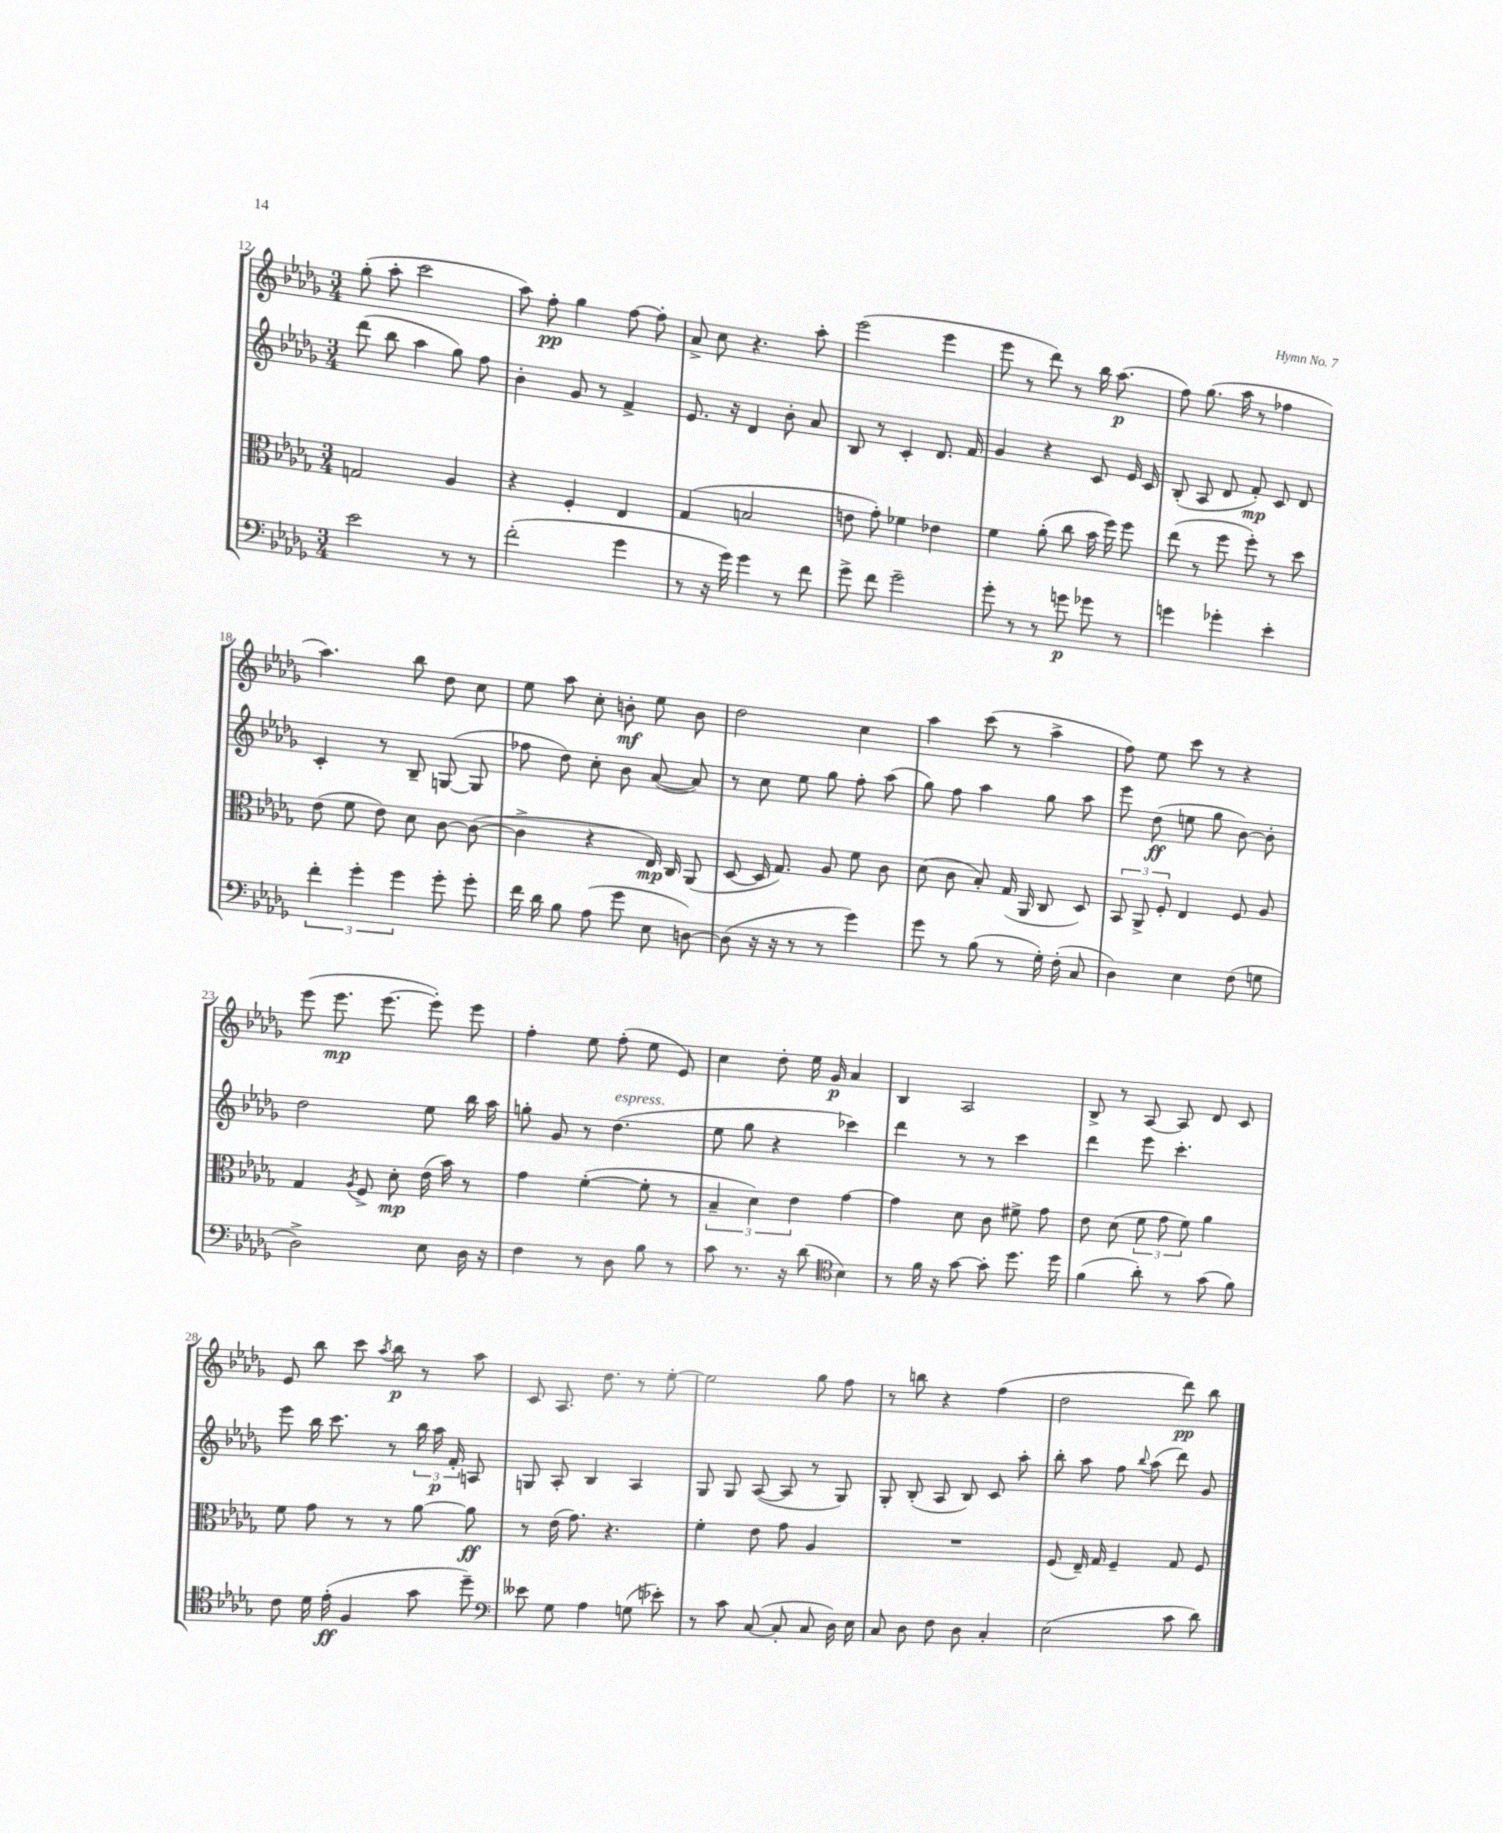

**kern	**kern	**kern	**kern
*staff4	*staff3	*staff2	*staff1
*clefF4	*clefC3	*clefG2	*clefG2
*k[b-e-a-d-g-]	*k[b-e-a-d-g-]	*k[b-e-a-d-g-]	*k[b-e-a-d-g-]
*M3/4	*M3/4	*M3/4	*M3/4
2e-\	2G/	(8ddd-\	(8gg-'\
.	.	8bb-\	8aa-'\
.	.	4aa-\	2ccc\
8r	4A-/	8gg-\)	.
8r	.	8ff\	.
=	=	=	=
(2f'\	4r	4b-'\	8aa-\)
.	.	.	8ff'\
.	4F'/	8g-/	4gg-\
.	.	8r	.
4g-\	4E-/	4f^/	[8ff\
.	.	.	8ff'\]
=	=	=	=
8r	(4G-/	8.e-/	8a-^/
16r	.	.	8cc\
16g-\)	.	16r	.
4g-\	2B/	4d-/	4.r
8r	.	8b-'\	.
8f\	.	8a-/	8aa-'\
=	=	=	=
8g-^\	8e\	8B-/	(2eee-\
8f\	8g-'\)	8r	.
2g-~\	4f-\	4c'/	.
.	4e-\	8.d-/	4eee-\
.	.	16f/	.
=	=	=	=
8g-'\	4f\	4g-/	8eee-\
8r	.	.	8r
8r	(8a-'\	4r	8ddd-\)
8g\	8cc\	.	8r
8g-\	16b-\	8c/	16bb-\
.	16ff\)	.	(8.aa-\
8r	8ff\	16e-/	.
.	.	16c/	.
=	=	=	=
4g\	(8ee-\	(8B-'/	8ff\)
.	8r	8A-/	(8.gg-\
4g-'\	8ff\	8d-/	.
.	.	.	16aa-\
.	8ff'\)	8f'/)	8r
4e-'\	8r	8c/	4ff-\
.	8dd-\	8d-/	.
=	=	=	=
6f'\	(8e-\	4c'/	4.aa-\)
.	8f\	.	.
6g-'\	.	.	.
.	8e-\)	8r	.
6g-\	.	.	.
.	8d-\	8B-~/	8bb-\
8g-'\	[8c\	([8G/	8dd-\
8g-'\	(8c\_	8G/]	8cc\
=	=	=	=
16f\	4c^\]	8ff-\	8ee-\
16d-\	.	.	.
8B-\	.	8dd-\)	8aa-\
(8A-\	4r	8cc'\	8cc'\
8g-\	.	8b-\	8b'\
8E-\	16E-/)	([8a-/	8ee-\
.	16C/	.	.
[8D\)	(8AA-/	8a-/])	8b\
=	=	=	=
(8D\]	[8D-/	8r	2dd-\
16r	16D-/]	8cc\	.
16r	8.G-/)	.	.
8r	.	8ee-\	.
8r	8A-/	8gg-\	.
4g-\)	8f\	8ff'\	4cc\
.	8c\	(8aa-\	.
=	=	=	=
8g-\	(8d-\	8gg-\)	4aa-\
8r	8c\	8ff\	.
(8B-\	8B-'/)	4aa-\	(8ccc\
8r	(16G-/	.	8r
.	16AA-/	.	.
16G-'\)	8C/	8gg-\	4aa-^\
(16F'\	.	.	.
8C/	8D-/)	8aa-\	.
=	=	=	=
4D-\)	12BB-/	8eee-\	8ff\)
.	12AA-^/	.	.
.	.	(8dd-\	8ee-\
.	12F'/	.	.
4E-\	4E-/	8ee\	8ccc\
.	.	8gg-\	8r
(8F\	8F/	[8b-\)	4r
8G\	8A-/	8b-'\]	.
=	=	=	=
2D-^\)	4G-/	2dd-\	(8eee-\
.	.	.	8.eee-\
.	8qA-/	.	.
.	8F^/	.	.
.	.	.	[8.eee-\
.	8d-'\	.	.
8E-\	(16e-\	8ee-\	8eee-'\])
.	16b-\)	.	.
16D-\	8r	16bb-\	8eee-\
16r	.	16aa-\	.
=	=	=	=
4F\	4g-\	8gg'\	4ff'\
.	.	8g-/	.
8r	([4f'\	8r	8ee-\
8D-\	.	(4.dd-\	(8ff'\
8B-\	8f'\]	.	8ee-\
8r	8r	.	8e-/)
=	=	=	=
8c\	6B-~/	8ee-\	4cc\
8.r	.	8gg-\	.
.	6d-\)	.	.
.	.	4r	8dd-'\
16r	.	.	.
.	6e-\	.	.
(8d-\	.	.	16ee-\
.	.	.	16g-/
*clefC4	*	*	*
4B-\)	[4g-\	4ccc-\)	4a-/
=	=	=	=
8r	4g-\]	4ddd-\	4B-/
16f\	.	.	.
16r	.	.	.
[8g-\	8d-\	8r	2A-/
8g-'\]	8c\	8r	.
8.dd-\	8f#^\	4ccc\	.
.	8g-\	.	.
16dd-\	.	.	.
=	=	=	=
(4f\	8e-\	4ddd-\	8B-^/
.	(8d-\	.	8r
8a-'\)	12f\	8eee-\	[8A-/
.	12g-\	.	.
8r	.	4.ccc'\	8A-/]
.	12f\)	.	.
(8g-\	4a-\	.	8d-/
8f\)	.	.	8c/
=	=	=	=
8c\	8f\	8eee-\	8e-/
16d-\	8g-\	16bb-\	8bb-\
(16e-'\	.	8.ccc\	.
4F/	8r	.	8ccc\
.	.	.	8qaa-/
.	8r	8r	8bb-\
8g-\	[8a-\	24bb-\	8r
.	.	24aa-\	.
.	.	24f'/	.
8dd-~\)	8a-\]	8A/	8aa-\
=	=	=	=
*clefF4	*	*	*
8e--\	8r	8G/	8c/
8G-\	(16e-\	8A-'/	8.A-/
.	8.g-\)	.	.
4A-\	.	4B-/	.
.	.	.	8.dd-\
.	4.r	.	.
(8G\	.	4A-/	8r
8e-'\)	.	.	[8ee-'\
=	=	=	=
8r	4f'\	8G-/	2ee-\]
8c\	.	8G-/	.
([8C/	8e-\	([8A-/	.
8C'/]	8g-\	8A-/]	.
8C/	4A-/	8r	8gg-\
16D-\)	.	8G-/)	8ff\
16E-\	.	.	.
=	=	=	=
8C/	2.r	8G-'/	8r
8D-\	.	(8B-'/	8bb\
8F\	.	8A-/	4r
8D-\	.	8B-/)	.
4C'/	.	8c/	(4ff\
.	.	8aa-'\	.
=	=	=	=
(2E-\	(8F/	8bb-'\	2dd-\
.	16E-~/)	8aa-\	.
.	16G-/	.	.
.	4F~/	8ff\	.
.	.	8qqbb-/	.
.	.	(8aa-\	.
8c\	8G-/	8ddd-\)	8ddd-\)
8d-\)	8F/	8g-/	8bb-\
==	==	==	==
*-	*-	*-	*-
